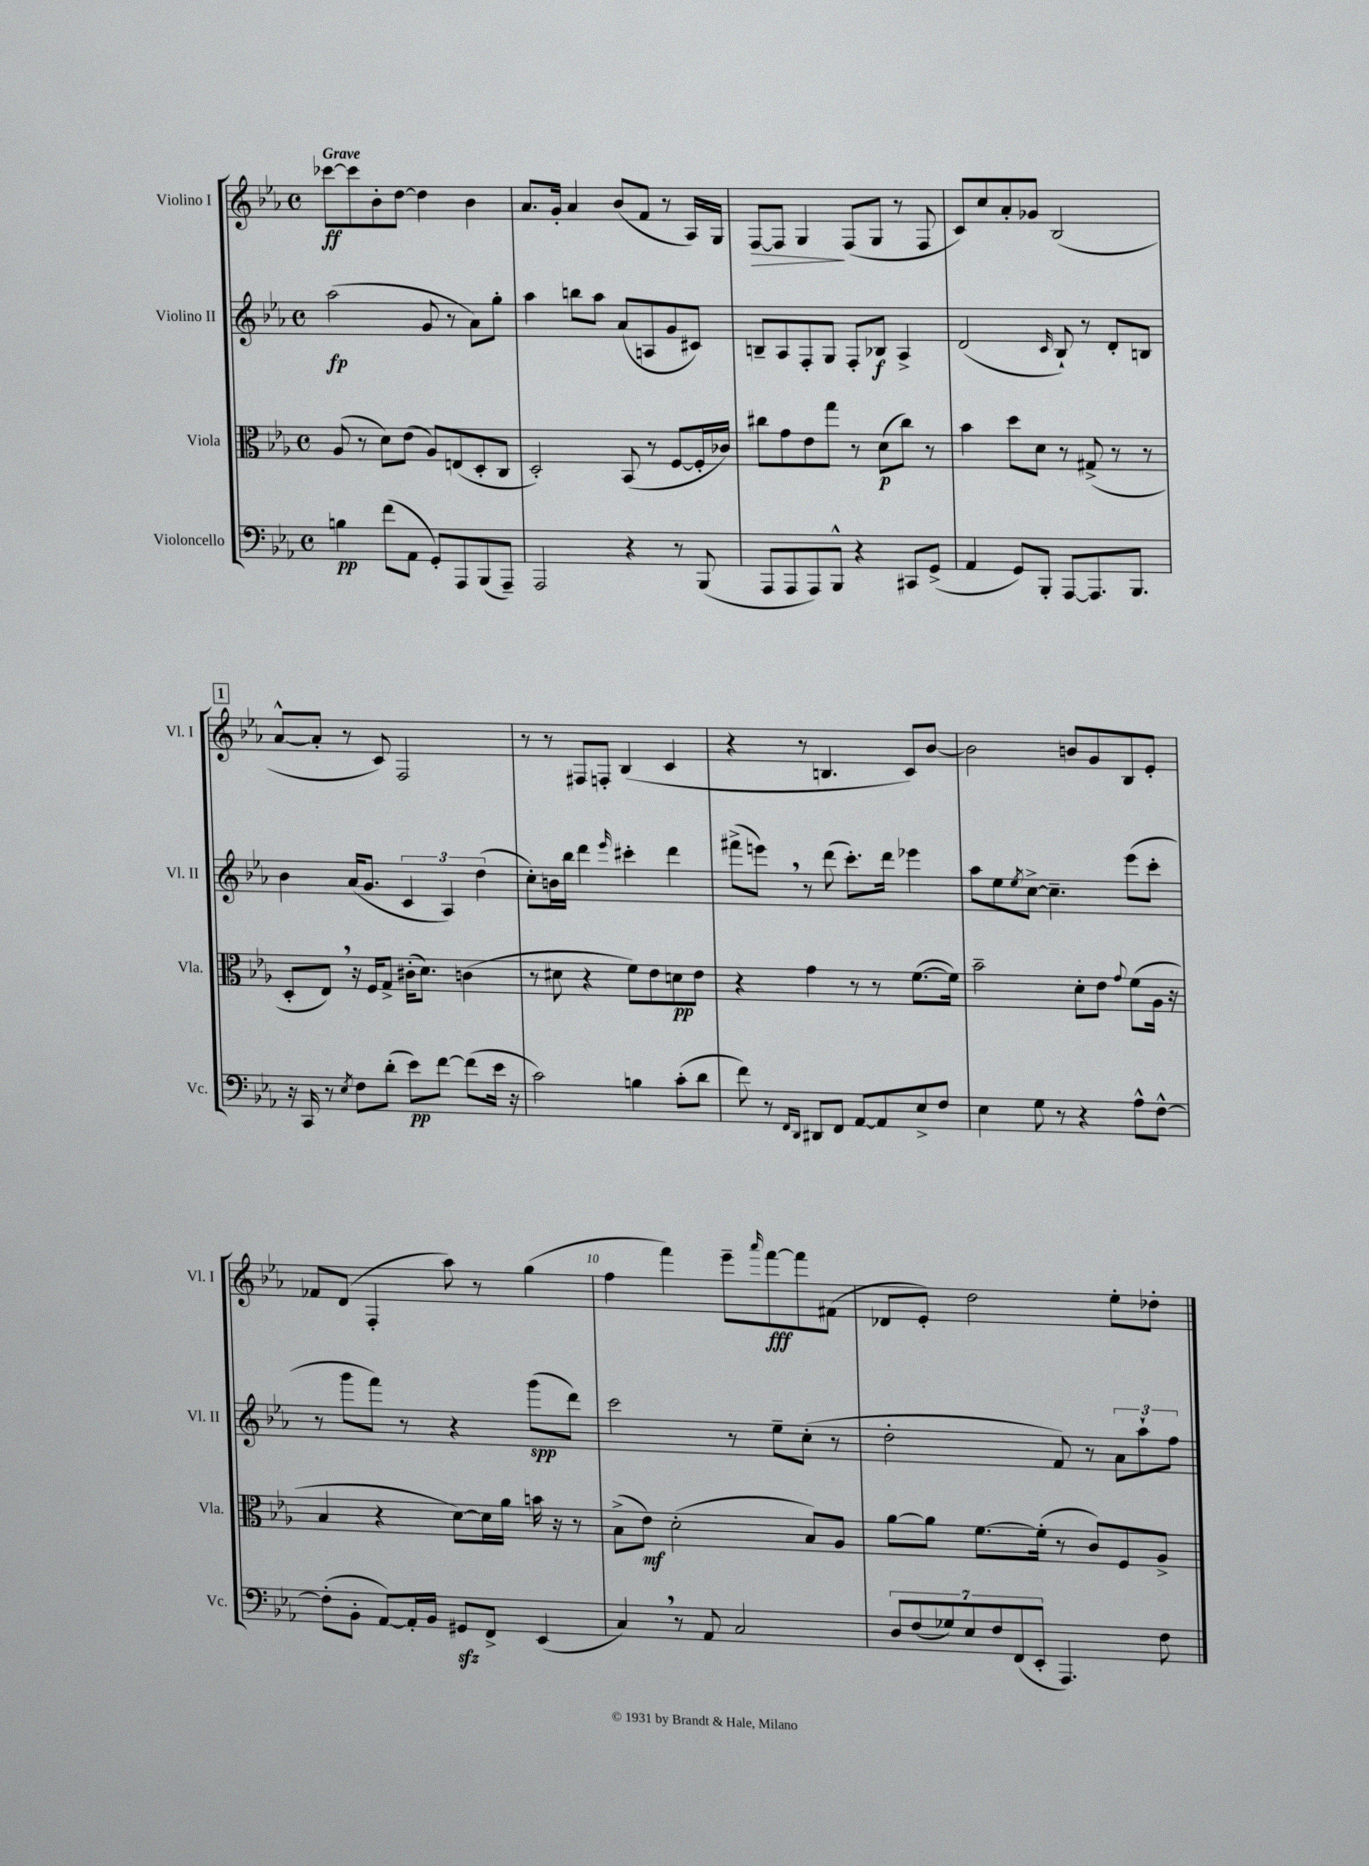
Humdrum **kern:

**kern	**kern	**kern	**kern
*staff4	*staff3	*staff2	*staff1
*clefF4	*clefC3	*clefG2	*clefG2
*k[b-e-a-]	*k[b-e-a-]	*k[b-e-a-]	*k[b-e-a-]
*M4/4	*M4/4	*M4/4	*M4/4
*met(c)	*met(c)	*met(c)	*met(c)
4B\	(8A-/	(2aa-\	[8ccc-\L
.	8r	.	8ccc-\]
(8f\L	8d\L)	.	8b-'\
8AA-\J	(8e-\J	.	[8dd\J
8GG'/L)	8A-/L)	8g/	4dd\]
8AAA-/	(8E/	8r	.
(8BBB-/	8D'/	8a-\L)	4b-\
8AAA-~/J)	8C/J	8gg'\J	.
=	=	=	=
2AAA-/	2D'/)	4aa-\	8.a-/L
.	.	.	16g'/Jk
.	.	8bb\L	4a-/
.	.	8aa-\J	.
4r	(8BB-/	(8a-/L	(8b-/L
.	8r	8A/	8f/J
8r	[8F/L	8g/	8r
(8BBB-/	16F'/]L	8c#/J)	16A-/LL)
.	16c-/JJ)	.	16G/JJ
=	=	=	=
8AAA-/L	8cc#\L	8B~/L	[8F/L
8AAA-/	8g\	8A-/	8F/]J
8AAA-/)	8e-\	8F'/	4G/
8BBB-^^/J	8gg\J	8G/J	.
4r	8r	8F'/L	(8F/L
.	(8d\L	8B-/J	8G/J
8CC#/L	8cc#\J)	4A-^/	8r
(8GG^/J	8r	.	8F/
=	=	=	=
4AA-/	4b-\	(2d/	8c/L)
.	.	.	8cc/
8GG/L)	8dd\L	.	8a-'/
8BBB-'/J	8d\J	.	8g-/J
.	.	16qqc/	.
[8AAA-/L	8r	8B-`/)	(2B-/
8.AAA-/]	(8G#^/	8r	.
.	8r	8d'/L	.
8.BBB-/J	.	.	.
.	8r	8B/J	.
=	=	=	=
16r	8D'/L	4b-\	[8a-^^/L
16CC/	.	.	.
8r	8E-/J)	.	8a-'/]J
8qE-/	.	.	.
8F\L	16r	(16a-/LK	8r
.	16F/LK	8.g/J	.
(8d'\J	8G^/J	.	8c/)
8e-\L)	(16c#'\LK	6c/	2F/
.	8.d\J)	.	.
[8f\J	.	.	.
.	.	6A-/)	.
(8f\]L	(4c\	.	.
.	.	(6dd\	.
16e-\Jk	.	.	.
16r	.	.	.
=	=	=	=
2c\)	8r	8cc'\L)	8r
.	8d#\	16b\L	8r
.	.	16bb-\JJ	.
.	4r	4ddd\	8F#/L
.	.	.	8F'/J
.	.	16qqeee-/	.
4B\	8f\L)	4ccc#'\	(4B-/
.	8e-\	.	.
(8c'\L	8d\	4ddd\	4c/
8d\J	8e-\J	.	.
=	=	=	=
8f\)	4r	(8fff#^\L	4r
8r	.	8eee\J)	.
16qqFF/LL	.	.	.
16qqDD/JJ	.	.	.
8DD#/L	4g\	8r	8r
8FF/J	.	(8ddd\	4.B/
[8AA-/L	8r	8.ccc'\L)	.
8AA-/]	8r	.	.
.	.	16ddd\Jk	.
8E-^/	([8.f\L	4eee-\	8c/L)
8F/J	.	.	[8b-/J
.	16f\]Jk)	.	.
=	=	=	=
4E-\	2b-~\	8aa-\L	2b-\]
.	.	8ee-\	.
.	.	8qee-/	.
8G\	.	[8cc^\J	.
8r	.	4.cc~\]	.
4r	8d'\L	.	8b/L
.	8e-\J	.	8g/
.	8qqg/	.	.
8A-^^\L	(8f\L	(8eee-\L	8B-/
[8F^^\J	16A-\Jk	8ccc'\J	8e-'/J
.	16r	.	.
=	=	=	=
(8F'\]L	4B-/	8r	8f-/L
8BB-'\J	.	8ggg\L	(8d/J
[8AA-/L)	4r	8fff\J)	4F'/
16AA-'/]L	.	8r	.
16BB-/JJ	.	.	.
8GG#/L	[8d\L)	4r	8aa-\)
8FF^/J	16d\]L	.	8r
.	16a-\JJ	.	.
(4EE-/	16b\	(8ggg\L	(4gg\
.	16r	.	.
.	8r	8ddd\J)	.
=	=	=	=
4C/)	(8B-^\L	2ccc\	4ff\
.	8e-\J)	.	.
8r	(2d'\	.	4fff\)
8AA-/	.	.	.
2C/	.	8r	8eee-~\L
.	.	.	16qqaaa-/
.	.	8ee-~\L	[8fff\
.	8B-/L)	(8cc'\J	8fff\]
.	8A-/J	8r	(8f#\J
=	=	=	=
14D/L	[8a-\L	2dd'\	8d-/L
(14F/	.	.	.
.	8a-\]J	.	8e-'/J)
14G-/)	.	.	.
14E-/	.	.	.
.	[8.f\L	.	2dd\
14F/	.	.	.
(14FF/	.	.	.
14EE-'/J	.	.	.
.	(16f'\]Jk	.	.
4.AAA-/)	8r	8f/)	.
.	8c/L)	8r	.
.	8F/	12a-\L	8ee-'\L
.	.	12aa-`\	.
8F\	8A-^/J	.	8dd-'\J
.	.	12ff\J	.
==	==	==	==
*-	*-	*-	*-
